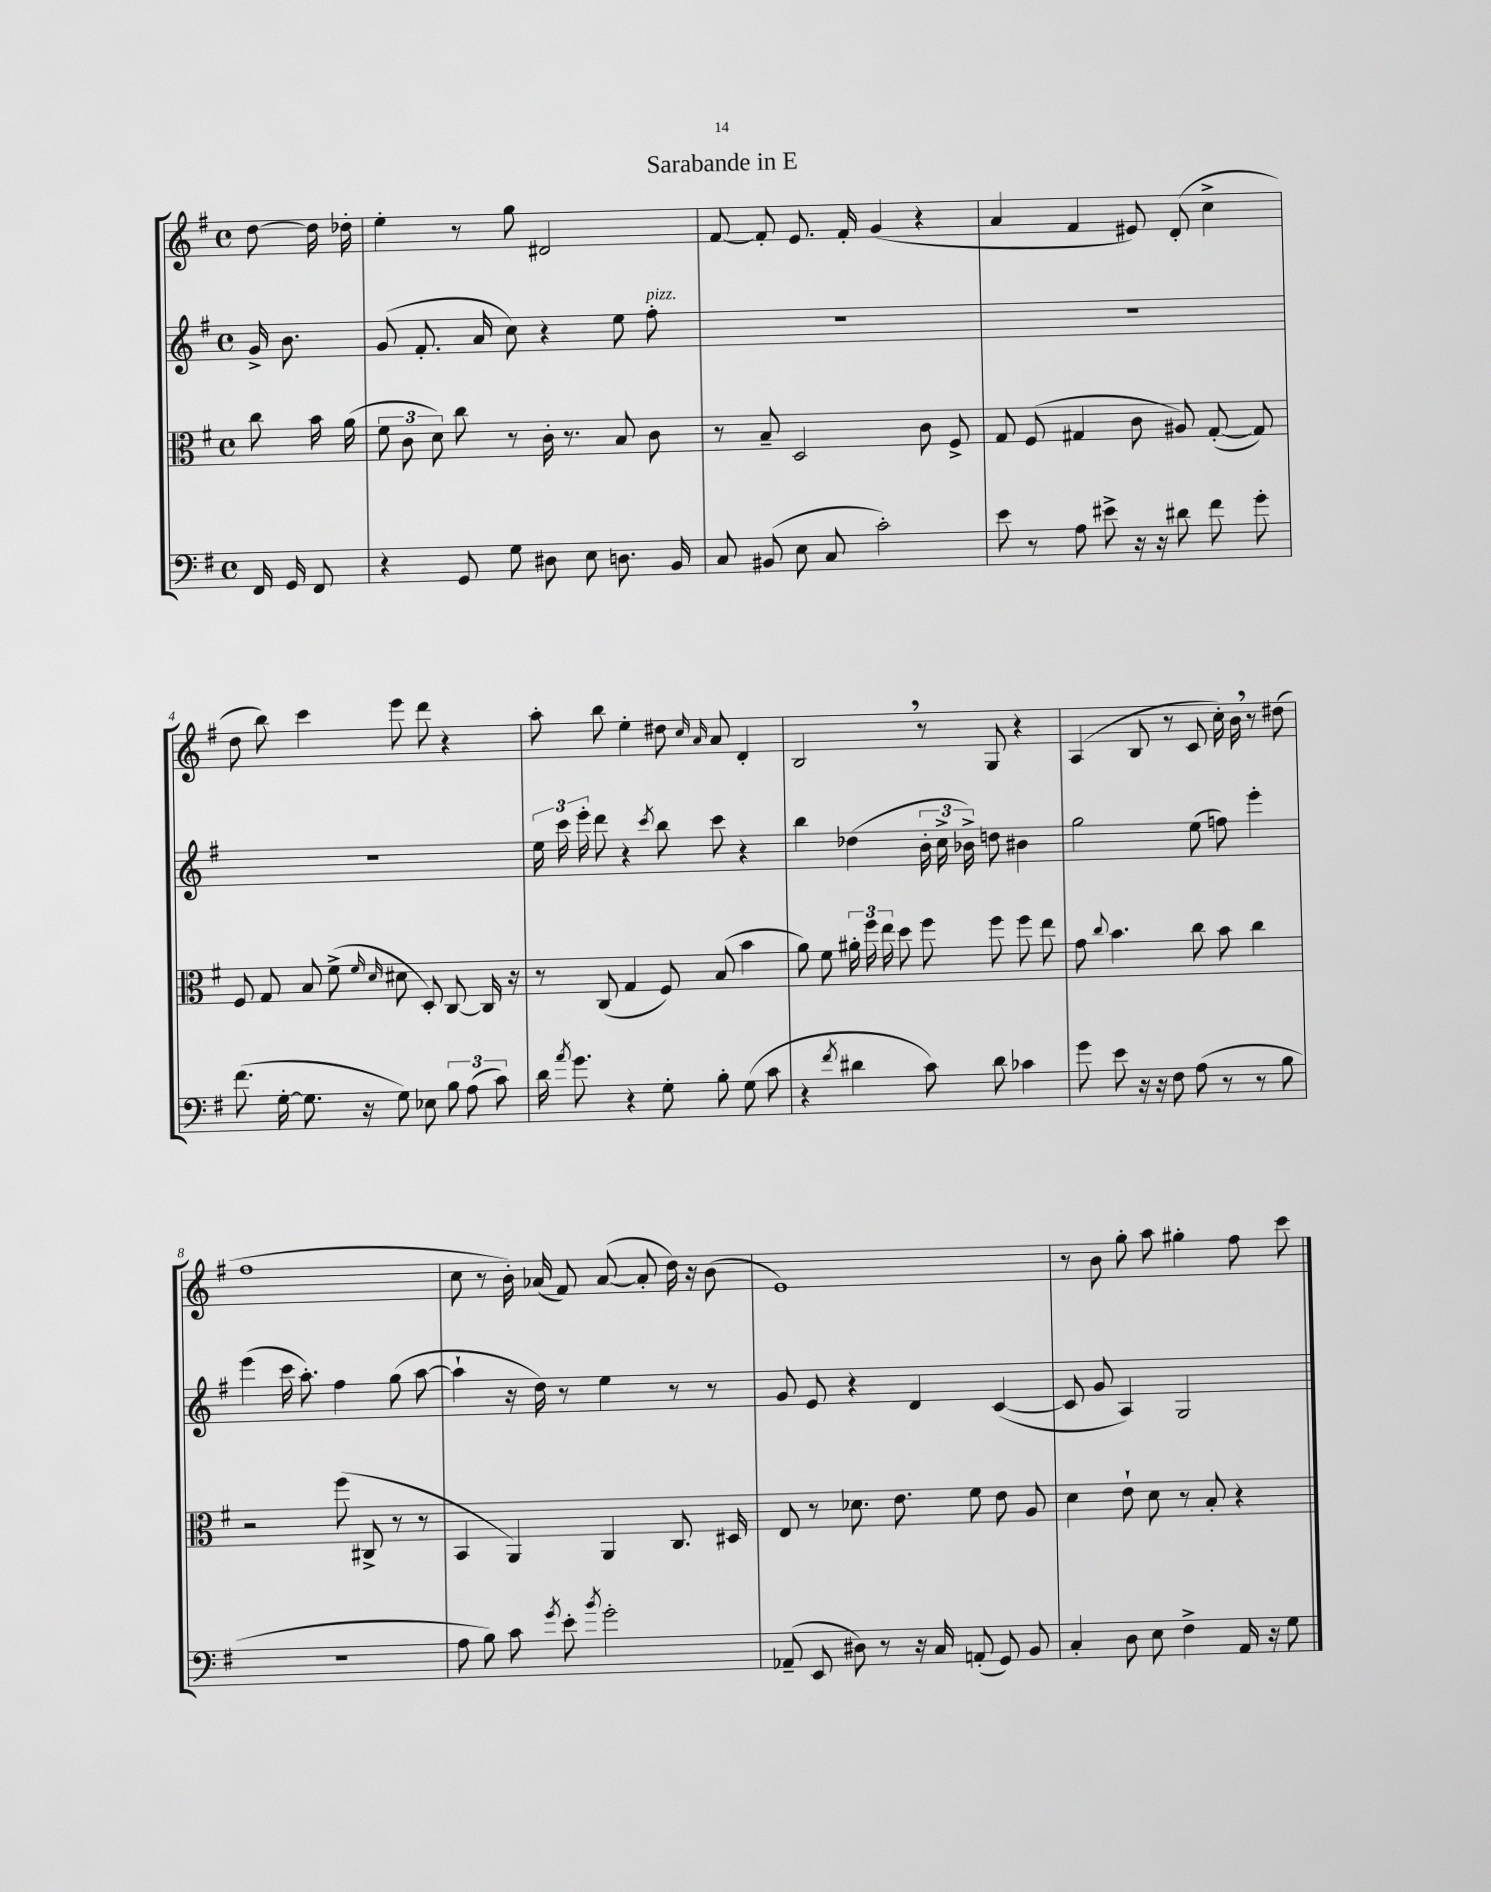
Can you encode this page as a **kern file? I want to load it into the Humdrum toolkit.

**kern	**kern	**kern	**kern
*part4	*part3	*part2	*part1
*staff4	*staff3	*staff2	*staff1
*clefF4	*clefC3	*clefG2	*clefG2
*k[f#]	*k[f#]	*k[f#]	*k[f#]
*M4/4	*M4/4	*M4/4	*M4/4
*met(c)	*met(c)	*met(c)	*met(c)
=	=	=	=
16FF#/	8cc\	16g^/	[8dd\
16GG/	.	8.b\	.
8FF#/	16b\	.	16dd\]
.	(16a\	.	16dd-X'\
=1	=1	=1	=1
4r	12f#\	(8g/	4ee'\
.	12c\	.	.
.	.	8.f#'/	.
.	12d\)	.	.
8GG/	8cc\	.	8r
.	.	16a/	.
8G\	8r	8cc\)	8gg\
8D#X\	16c'\	4r	2d#X/
.	8.r	.	.
8E\	.	.	.
8.Dn\	8B/	8ee\	.
!	!	!LO:TX:a:i:t=pizz.	!
.	8c\	8ff#'\	.
16BB/	.	.	.
=2	=2	=2	=2
8C/	8r	1r	[8f#/
(8BB#X/	8B~/	.	8f#'/]
8E\	2D/	.	8.e/
8C/	.	.	.
.	.	.	16f#'/
2c'\)	.	.	(4g/
.	8c\	.	4r
.	8F#^/	.	.
=3	=3	=3	=3
8e\	8G/	1r	4a/
8r	(8F#/	.	.
8A\	4G#X/	.	4f#/
8e#X^\	.	.	.
16r	8c\	.	8e#X/)
16r	.	.	.
8d#X\	8A#X/)	.	(8d'/
8f#\	([8G#'/	.	4cc^\
8g'\	8G#/])	.	.
!!LO:LB:g=z
=4	=4	=4	=4
(8.f#\	8F#/	1r	8dd\
.	8G/	.	8bb\)
[16G'\	.	.	.
8.G\]	8B/	.	4ccc\
.	(8f#^\	.	.
16r	.	.	.
.	16qqf#/	.	.
.	16qqd/	.	.
8G\)	8d#X\	.	8eee\
8E-X\	8D'/)	.	8ddd\
12B\	[8C/	.	4r
(12A\	.	.	.
.	16C/]	.	.
12c\)	.	.	.
.	16r	.	.
=5	=5	=5	=5
16d\	8r	24ee\	8aa'\
.	.	24ccc\	.
8qa/	.	.	.
8.g\	.	.	.
.	.	24eee'\	.
.	(8C/	8ddd\	8bb\
4r	4G/	4r	4ee'\
.	.	8qccc/	.
8G'\	8F#/)	8bb\	8dd#X\
.	.	.	16qqcc/
.	.	.	16qqa/
8B'\	(8B/	8ccc\	8a/
(8G\	4b\	4r	4d'/
8c\	.	.	.
=6	=6	=6	=6
4r	8a\)	4bb\	2B,/
.	8f#\	.	.
8qf#/	.	.	.
4d#X\	24a#X'\	(4dd-X\	.
.	24ff#\	.	.
.	24ee\	.	.
.	8dd\	.	.
8c\)	8ff#\	24b'\	8r
.	.	24cc^\	.
.	.	24b-X^\)	.
8d#\	8ff#\	8ddn\	8G/
4c-X\	8ff#\	4b#X\	4r
.	8ee\	.	.
=7	=7	=7	=7
8g\	8g\	2gg\	(4A/
.	8qqcc/	.	.
8e\	4.b\	.	.
16r	.	.	8B/
16r	.	.	.
8F#\	.	.	8r
(8A\	8cc\	(8ee\	8c/
8r	8b\	8ffn\)	16cc'\)
.	.	.	16b,\
8r	4cc\	4eee'\	8r
8B\	.	.	(8dd#X\
!!LO:LB:g=z
=8	=8	=8	=8
1r	2r	(4eee\	1ff#
.	.	16ccc\	.
.	.	8.aa'\)	.
.	(8ff#\	4ff#\	.
.	8C#X^/	.	.
.	8r	(8gg\	.
.	8r	[8aa\	.
=9	=9	=9	=9
8A\	4BB/	4aa`\]	8cc\
8B\)	.	.	8r
8c\	4AA/)	16r	16b'\)
.	.	16dd\)	(16a-X/
8qg/	.	.	.
8e'\	.	8r	8f#/)
8qb/	.	.	.
2g'\	4AA/	4ee\	([8a-/
.	.	.	8a-'/]
.	8.C/	8r	16dd\)
.	.	.	16r
.	.	8r	(8b\
.	16D#X/	.	.
=10	=10	=10	=10
(8AA-X~/	8E/	8g/	1e)
8EE/	8r	8e/	.
8D#X\)	8.d-X\	4r	.
8r	.	.	.
.	8.e\	.	.
16r	.	4d/	.
16C/	.	.	.
(8AAn'/	8f#\	.	.
8GG/)	8e\	([4c/	.
8BB/	8A/	.	.
=11	=11	=11	=11
4C'/	4d\	8c/]	8r
.	.	8g/	8b\
8D\	8e`\	4A/)	8gg'\
8E\	8d\	.	8aa\
4F#^\	8r	2G/	4gg#X'\
.	8B'/	.	.
16AA/	4r	.	8ff#\
16r	.	.	.
8G\	.	.	8ccc\
==	==	==	==
*-	*-	*-	*-
